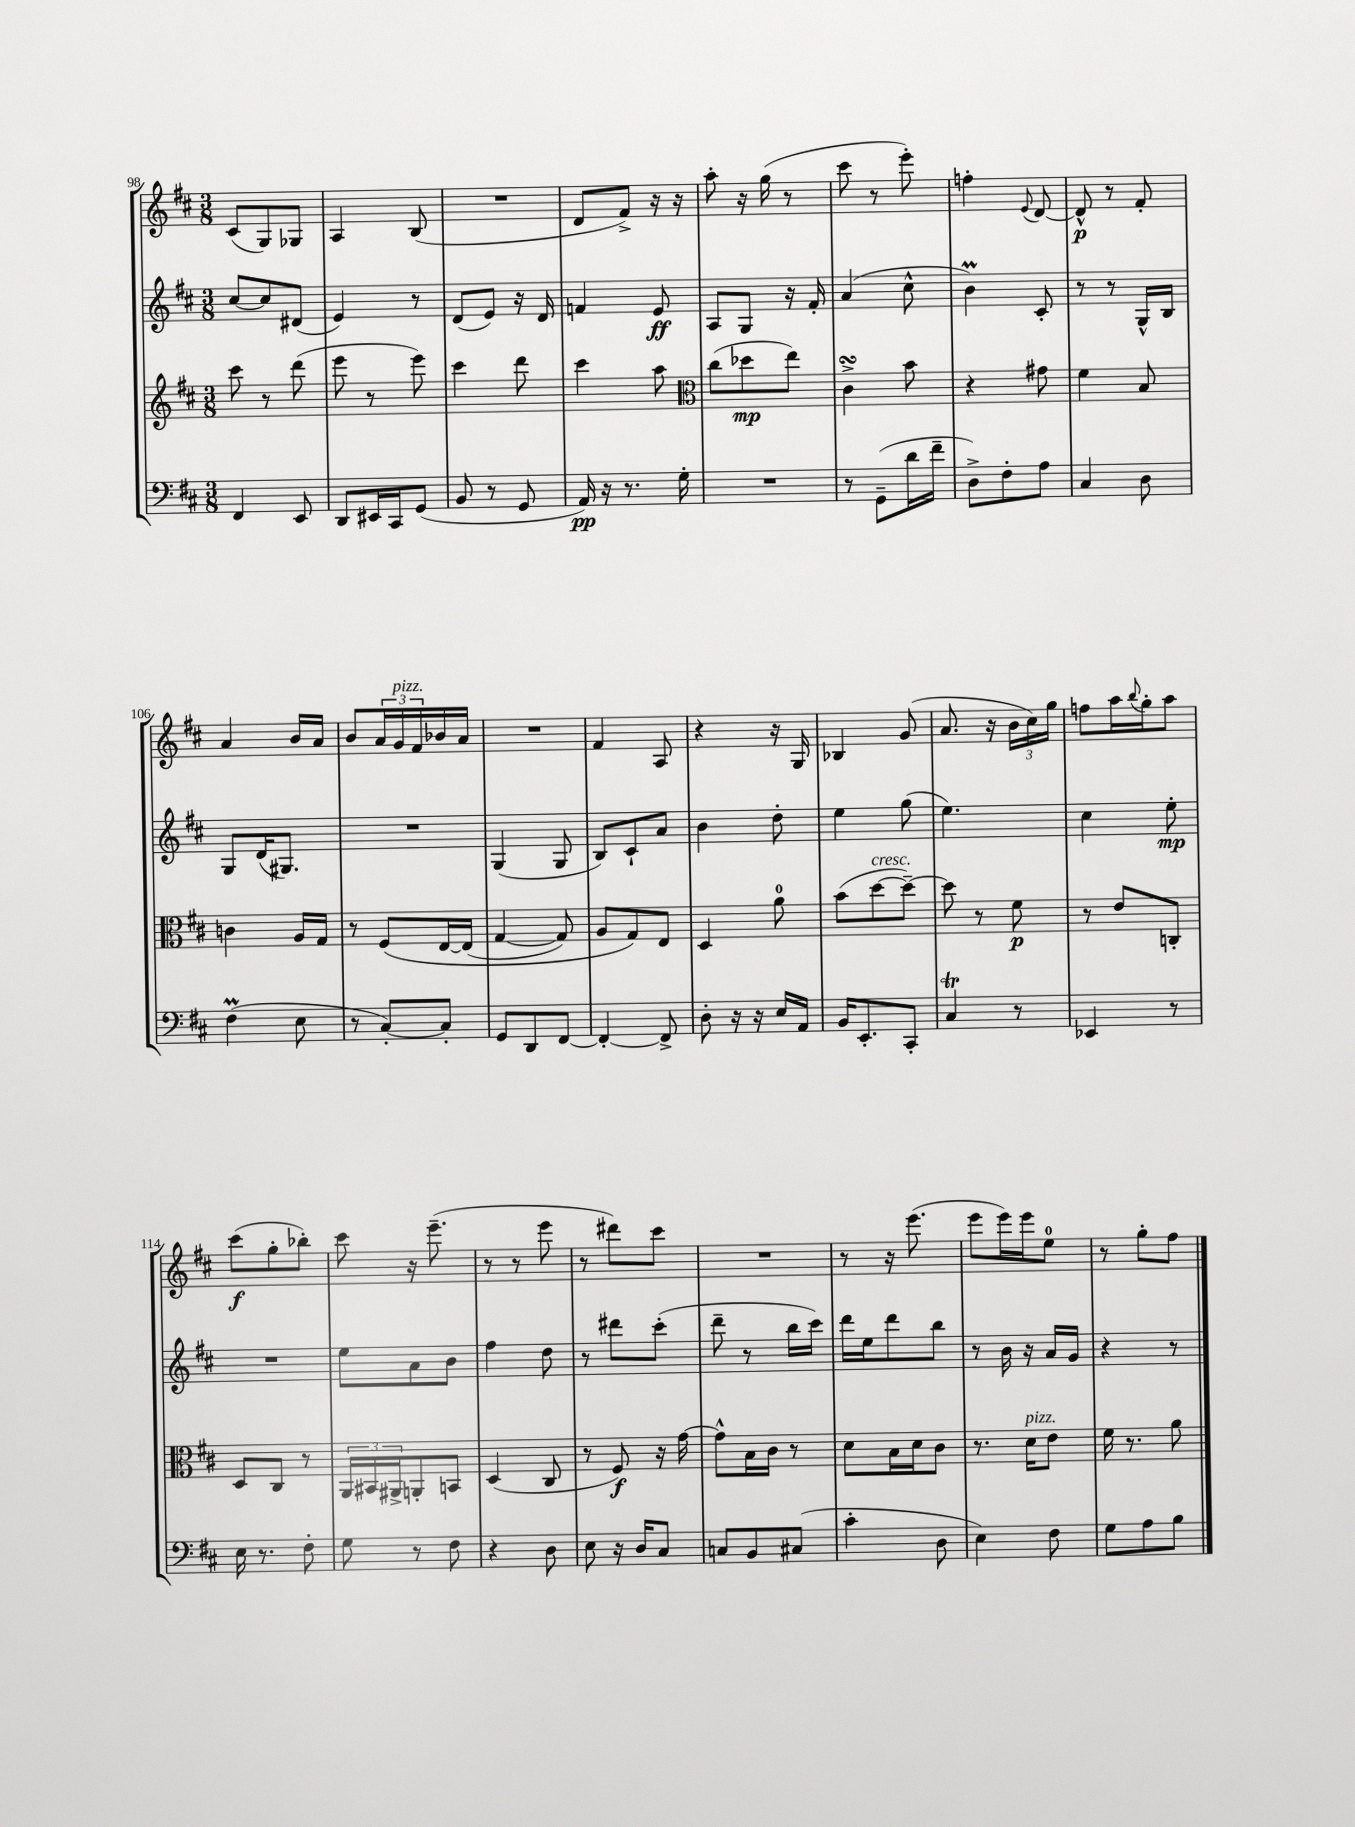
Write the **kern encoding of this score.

**kern	**dynam	**kern	**dynam	**kern	**dynam	**kern	**dynam
*part4	*part4	*part3	*part3	*part2	*part2	*part1	*part1
*staff4	*staff4	*staff3	*staff3	*staff2	*staff2	*staff1	*staff1
*clefF4	*	*clefG2	*	*clefG2	*	*clefG2	*
*k[f#c#]	*	*k[f#c#]	*	*k[f#c#]	*	*k[f#c#]	*
*M3/8	*	*M3/8	*	*M3/8	*	*M3/8	*
=98	=98	=98	=98	=98	=98	=98	=98
4FF#/	.	8ccc#\	.	[8cc#/L	.	(8c#/L	.
.	.	8r	.	8cc#/]	.	8G/)	.
8EE/	.	(8ddd\	.	(8d#X/J	.	8G-X/J	.
=99	=99	=99	=99	=99	=99	=99	=99
8DD/L	.	8eee\	.	4e/)	.	4A/	.
16EE#X/L	.	8r	.	.	.	.	.
16CC#/J	.	.	.	.	.	.	.
(8GG/J	.	8eee\)	.	8r	.	(8B/	.
=100	=100	=100	=100	=100	=100	=100	=100
8BB/	.	4ccc#\	.	(8d/L	.	4.r	.
8r	.	.	.	8e/J)	.	.	.
8GG/	.	8ddd\	.	16r	.	.	.
.	.	.	.	16d/	.	.	.
=101	=101	=101	=101	=101	=101	=101	=101
16AA/)	pp	4ccc#\	.	4fn/	.	8d/L	.
16r	.	.	.	.	.	.	.
8.r	.	.	.	.	.	8f#^/J)	.
.	.	8aa\	.	8e/	ff	16r	.
16G'\	.	.	.	.	.	16r	.
=102	=102	=102	=102	=102	=102	=102	=102
*	*	*clefC3	*	*	*	*	*
4.r	.	(8cc#\L	.	8A/L	.	8aa'\	.
.	.	8dd-X\	mp	8G/J	.	16r	.
.	.	.	.	.	.	(16gg\	.
.	.	8ee\J)	.	16r	.	8r	.
.	.	.	.	16f#'/	.	.	.
=103	=103	=103	=103	=103	=103	=103	=103
8r	.	4c#sSsS^\	.	(4a/	.	8ccc#\	.
(8GG~\L	.	.	.	.	.	8r	.
16d\L	.	8b\	.	8cc#^^\	.	8eee'\)	.
16f#~\JJ	.	.	.	.	.	.	.
=104	=104	=104	=104	=104	=104	=104	=104
8D^\L)	.	4r	.	4bM\)	.	4ffn'\	.
8F#'\	.	.	.	.	.	.	.
.	.	.	.	.	.	8qqe/	.
8A\J	.	8g#X\	.	8c#'/	.	[8d/	.
=105	=105	=105	=105	=105	=105	=105	=105
4C#/	.	4f#\	.	8r	.	8d^^/]	p
.	.	.	.	8r	.	8r	.
8D\	.	8B/	.	16G^^/LL	.	8f#'/	.
.	.	.	.	16B/JJ	.	.	.
!!LO:LB:g=z
=106	=106	=106	=106	=106	=106	=106	=106
(4F#m\	.	4cn\	.	8G/L	.	4a/	.
.	.	.	.	(16d/K	.	.	.
.	.	.	.	8.G#X/J)	.	.	.
8E\	.	16A/LL	.	.	.	16b/LL	.
.	.	16G/JJ	.	.	.	16a/JJ	.
=107	=107	=107	=107	=107	=107	=107	=107
8r	.	8r	.	4.r	.	8b/L	.
[8C#'/L)	.	(8F#/L	.	.	.	24a/L	.
!	!	!	!	!	!	!LO:TX:a:i:t=pizz.	!
.	.	.	.	.	.	24g/	.
.	.	.	.	.	.	24f#/	.
8C#'/J]	.	[16E/L	.	.	.	16b-X/	.
.	.	(16E/JJ]	.	.	.	16a/JJ	.
=108	=108	=108	=108	=108	=108	=108	=108
8GG/L	.	[4G/	.	(4G/	.	4.r	.
8DD/	.	.	.	.	.	.	.
[8FF#/J	.	8G/])	.	8G/	.	.	.
=109	=109	=109	=109	=109	=109	=109	=109
4FF#'/_	.	8A/L	.	8B/L)	.	4f#/	.
.	.	8G/)	.	8c#`/	.	.	.
8FF#^/]	.	8E/J	.	8a/J	.	8A/	.
=110	=110	=110	=110	=110	=110	=110	=110
8D'\	.	4D/	.	4b\	.	4r	.
16r	.	.	.	.	.	.	.
16r	.	.	.	.	.	.	.
16E/LL	.	8a\	.	8dd'\	.	16r	.
16AA/JJ	.	.	.	.	.	16G/	.
=111	=111	=111	=111	=111	=111	=111	=111
16BB/KL	.	(8b\L	.	4ee\	.	4B-X/	.
8.EE'/	.	.	.	.	.	.	.
!	!	!LO:TX:a:i:t=cresc.	!	!	!	!	!
.	.	[8dd\	.	.	.	.	.
8CC#'/J	.	8dd~\J_)	.	(8gg\	.	(8g/	.
=112	=112	=112	=112	=112	=112	=112	=112
4C#t/	.	8dd\]	.	4.ee\)	.	8.a/	.
.	.	8r	.	.	.	.	.
.	.	.	.	.	.	16r	.
8r	.	8f#\	p	.	.	24b\LL	.
.	.	.	.	.	.	24cc#\)	.
.	.	.	.	.	.	24gg\JJ	.
=113	=113	=113	=113	=113	=113	=113	=113
4EE-X/	.	8r	.	4cc#\	.	8ffn\L	.
.	.	8e/L	.	.	.	16aa\L	.
.	.	.	.	.	.	8qqbb/	.
.	.	.	.	.	.	16gg'\J	.
8r	.	8Cn'/J	.	8ee'\	mp	8aa\J	.
!!LO:LB:g=z
=114	=114	=114	=114	=114	=114	=114	=114
16E\	.	8D/L	.	4.r	.	(8ccc#\L	f
8.r	.	.	.	.	.	.	.
.	.	8C#/J	.	.	.	8gg'\	.
8F#'\	.	8r	.	.	.	8bb-X'\J)	.
=115	=115	=115	=115	=115	=115	=115	=115
8G\	.	24AA/LL	.	8ee\L	.	8ccc#\	.
.	.	24BB#X/	.	.	.	.	.
.	.	24AA#X^/J	.	.	.	.	.
8r	.	8AAn'/	.	8a\	.	16r	.
.	.	.	.	.	.	(8.eee~\	.
8F#\	.	8BBn/J	.	8b\J	.	.	.
=116	=116	=116	=116	=116	=116	=116	=116
4r	.	(4D/	.	4ff#\	.	8r	.
.	.	.	.	.	.	8r	.
8D\	.	8C#/	.	8dd\	.	8eee\	.
=117	=117	=117	=117	=117	=117	=117	=117
8E\	.	8r	.	8r	.	8r	.
16r	.	8F#/)	f	8ddd#X\L	.	8ddd#X\L)	.
16D/KL	.	.	.	.	.	.	.
8C#/J	.	16r	.	(8ccc#'\J	.	8ccc#\J	.
.	.	[16g\	.	.	.	.	.
=118	=118	=118	=118	=118	=118	=118	=118
8Cn/L	.	8g^^\L]	.	8ddd~\	.	4.r	.
8BB/	.	16B\L	.	8r	.	.	.
.	.	16c#\JJ	.	.	.	.	.
(8C#X/J	.	8r	.	16bb\LL	.	.	.
.	.	.	.	16ccc#\JJ)	.	.	.
=119	=119	=119	=119	=119	=119	=119	=119
4c#'\	.	8d\L	.	16ddd\LL	.	8r	.
.	.	.	.	16ee\J	.	.	.
.	.	16B\L	.	8ddd\	.	16r	.
.	.	16d\J	.	.	.	(8.eee\	.
8D\	.	8c#\J	.	8bb\J	.	.	.
=120	=120	=120	=120	=120	=120	=120	=120
4E\)	.	8.r	.	8r	.	8eee\L	.
.	.	.	.	16b\	.	16eee\L)	.
!	!	!LO:TX:a:i:t=pizz.	!	!	!	!	!
.	.	16d\KL	.	16r	.	16eee\J	.
8F#\	.	8e\J	.	16a/LL	.	8ee\J	.
.	.	.	.	16g/JJ	.	.	.
=121	=121	=121	=121	=121	=121	=121	=121
8G\L	.	16f#\	.	4r	.	8r	.
.	.	8.r	.	.	.	.	.
8A\	.	.	.	.	.	8gg'\L	.
8B\J	.	8a\	.	8r	.	8ff#\J	.
==	==	==	==	==	==	==	==
*-	*-	*-	*-	*-	*-	*-	*-
